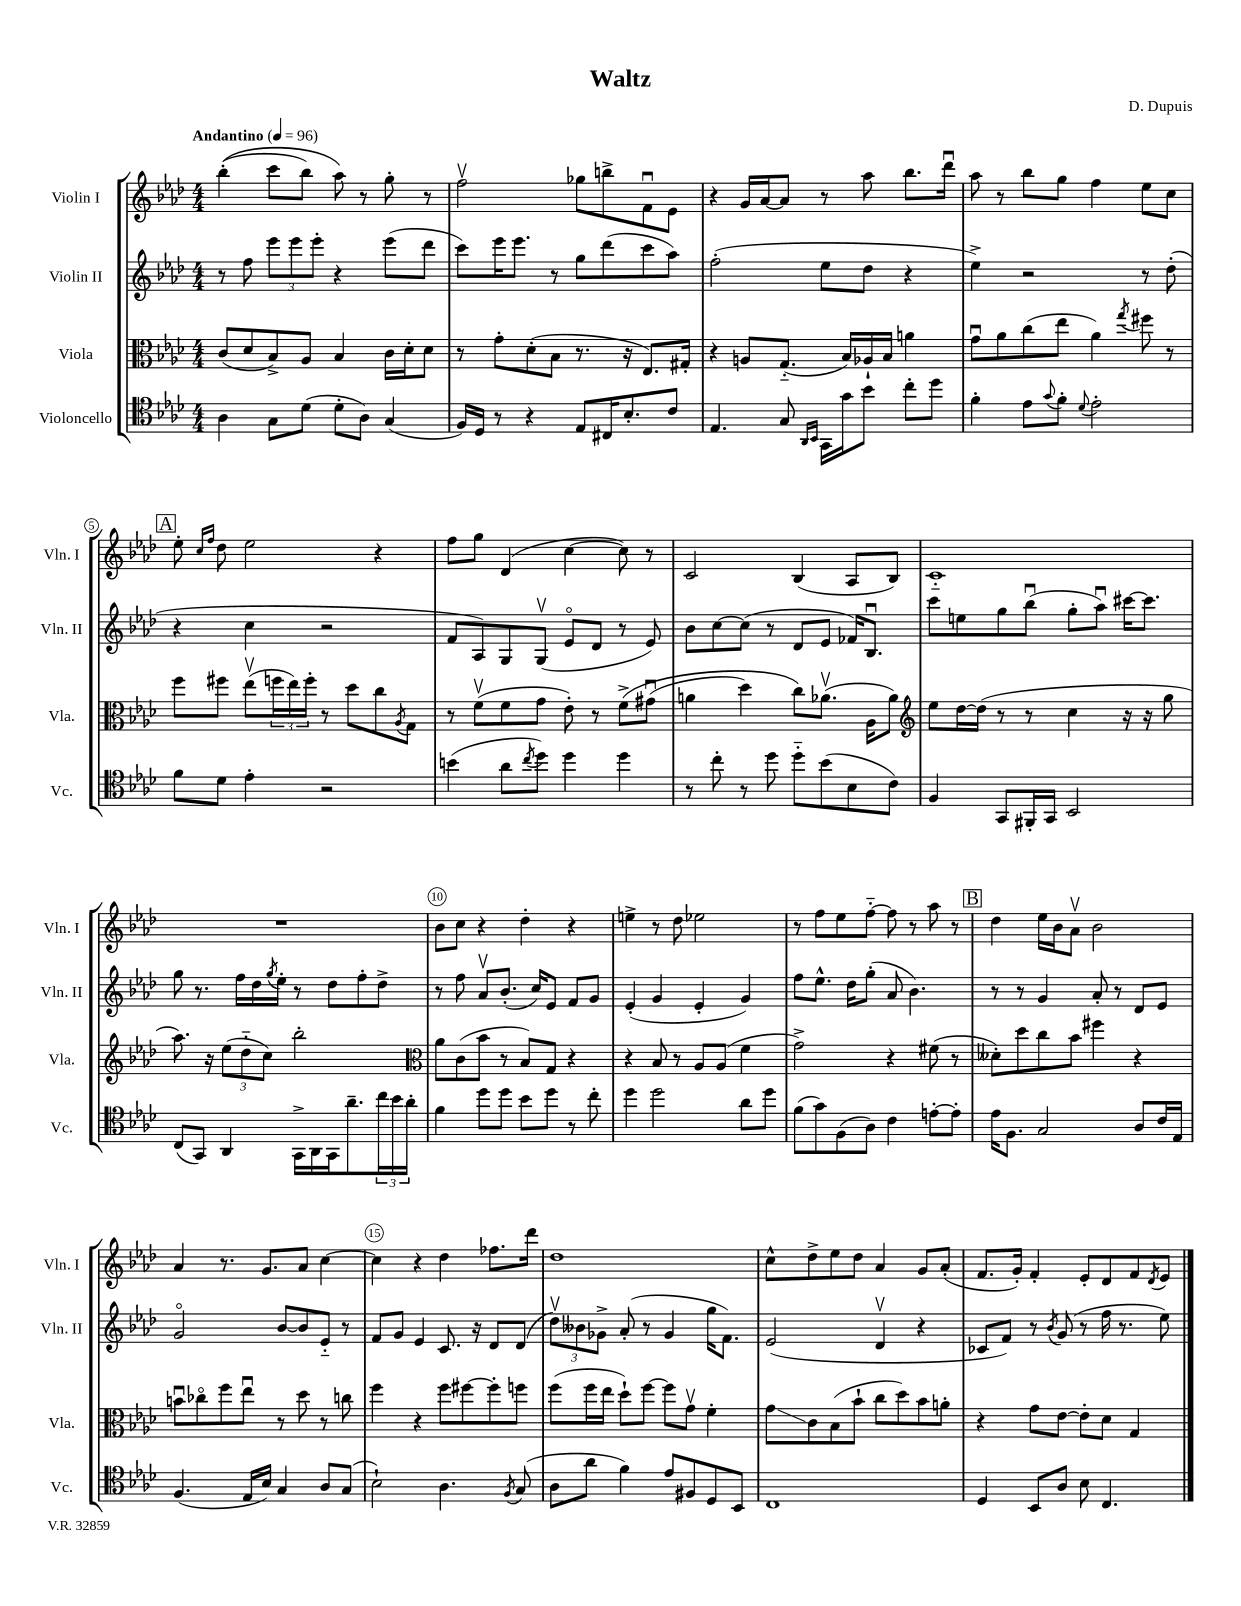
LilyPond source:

\header { title = "Waltz" composer = "D. Dupuis" }
<<
\new StaffGroup <<
\new Staff = "s0" \with { instrumentName = "Violin I" shortInstrumentName = "Vln. I" } {
    \clef treble \key aes \major \numericTimeSignature \time 4/4 \tempo "Andantino" 4 = 96
    bes''4-.(\( c'''8 bes''8) aes''8\) r8 g''8-. r8 |
    f''2\upbow ges''8 b''8-> f'8\downbow ees'8 |
    r4 g'16 aes'16~ aes'8 r8 aes''8 bes''8. des'''16\downbow |
    aes''8 r8 bes''8 g''8 f''4 ees''8 c''8 |
    \mark \markup { \box "A" } ees''8-. \grace { c''16 f''16 } des''8 ees''2 r4 |
    f''8 g''8 des'4( c''4~ c''8) r8 |
    c'2 bes4( aes8 bes8) |
    c'1-_ |
    R1 |
    bes'8 c''8 r4 des''4-. r4 |
    e''4-> r8 des''8 ees''2 |
    r8 f''8 ees''8 f''8~-_ f''8 r8 aes''8 r8 |
    \mark \markup { \box "B" } des''4 ees''16 bes'16 aes'8\upbow bes'2 |
    aes'4 r8. g'8. aes'8 c''4~ |
    c''4 r4 des''4 fes''8. des'''16 |
    des''1 |
    c''8-^ des''8-> ees''8 des''8 aes'4 g'8 aes'8-.( |
    f'8. g'16-.) f'4-. ees'8-. des'8 f'8 \acciaccatura { des'8 } ees'8 \bar "|." |
}
\new Staff = "s1" \with { instrumentName = "Violin II" shortInstrumentName = "Vln. II" } {
    \clef treble \key aes \major \numericTimeSignature \time 4/4
    r8 f''8 \tuplet 3/2 { ees'''8 ees'''8 ees'''8-. } r4 ees'''8( des'''8 |
    c'''8) ees'''16 ees'''8. r8 g''8 des'''8( c'''8 aes''8) |
    f''2-.( ees''8 des''8 r4 |
    ees''4->) r2 r8 des''8-.( |
    \mark \markup { \box "A" } r4 c''4 r2 |
    f'8 aes8) g8 g8\upbow( ees'8\flageolet des'8 r8 ees'8) |
    bes'8 c''8~ c''8( r8 des'8 ees'8 fes'16) bes8.\downbow |
    c'''8 e''8 g''8 bes''8\downbow( g''8-. aes''8\downbow) cis'''16~ cis'''8. |
    g''8 r8. f''16 des''16 \acciaccatura { g''8 } ees''16-. r8 des''8 f''8-. des''8-> |
    r8 f''8 aes'8\upbow bes'8.-.( c''16) ees'8 f'8 g'8 |
    ees'4-.( g'4 ees'4-. g'4) |
    f''8 ees''8.-^ des''16 g''8-.( aes'8 bes'4.) |
    \mark \markup { \box "B" } r8 r8 g'4 aes'8-. r8 des'8 ees'8 |
    g'2\flageolet bes'8~ bes'8 ees'8-_ r8 |
    f'8 g'8 ees'4 c'8. r16 des'8 des'8( |
    \tuplet 3/2 { des''8\upbow) beses'8 ges'8-> } aes'8-.( r8 ges'4 g''16 f'8.) |
    ees'2( des'4\upbow r4 |
    ces'8 f'8) r8 \acciaccatura { bes'8 } g'8( r8 f''16 r8. ees''8) \bar "|." |
}
\new Staff = "s2" \with { instrumentName = "Viola" shortInstrumentName = "Vla." } {
    \clef alto \key aes \major \numericTimeSignature \time 4/4
    c'8( des'8 bes8->) aes8 bes4 c'16 des'16-. des'8 |
    r8 g'8-. des'8-.( bes8 r8. r16 ees8.) gis16-. |
    r4 a8 g8.-_( bes16) aes16-! bes16 a'4 |
    g'8\downbow aes'8 c''8( ees''8 aes'4) \acciaccatura { g''8 } fis''8 r8 |
    \mark \markup { \box "A" } f''8 fis''8 ees''8\upbow( \tuplet 3/2 { f''16 ees''16) f''16-. } r8 des''8 c''8 \acciaccatura { aes8 } g8 |
    r8 f'8\upbow( f'8 g'8 ees'8-.) r8 f'8->\( gis'8\downbow( |
    a'4 des''4) c''8\) aes'8.\upbow( aes16 aes'8) |
    \clef treble ees''8 des''16~ des''16( r8 r8 c''4 r16 r16 g''8 |
    aes''8.) r16 \tuplet 3/2 { ees''8( des''8-_ c''8) } bes''2-. |
    \clef alto aes'8 c'8( bes'8 r8 bes8) g8 r4 |
    r4 bes8 r8 aes8 aes8( f'4 |
    g'2->) r4 fis'8( r8 |
    \mark \markup { \box "B" } deses'8-.) des''8 c''8 bes'8 fis''4 r4 |
    b'8\downbow ces''8\flageolet f''8 ees''8\downbow r8 des''8 r8 c''8 |
    f''4 r4 f''8 fis''8~ fis''8-. f''8 |
    f''8( f''16 ees''16 des''8-!) f''8~ f''8 g'8\upbow f'4-. |
    g'8\glissando c'8 bes8( bes'8-! c''8 des''8) bes'8 a'8-. |
    r4 g'8 ees'8~ ees'8-. des'8 g4 \bar "|." |
}
\new Staff = "s3" \with { instrumentName = "Violoncello" shortInstrumentName = "Vc." } {
    \clef tenor \key aes \major \numericTimeSignature \time 4/4
    aes4 g8 des'8( des'8-. aes8) g4( |
    f16) des16 r8 r4 ees8 cis16 bes8.-. c'8 |
    ees4. g8 \grace { aes,16 bes,16 } g,16 g'16 bes'8 c''8-. des''8 |
    f'4-. ees'8 \appoggiatura { g'8 } f'8-. \appoggiatura { des'8 } ees'2-. |
    \mark \markup { \box "A" } f'8 des'8 ees'4-. r2 |
    b'4( aes'8 \acciaccatura { c''8 } des''8) des''4 des''4 |
    r8 c''8-. r8 des''8 des''8-_ bes'8( bes8 c'8) |
    f4 g,8 fis,16-. g,16 bes,2 |
    c8( g,8) aes,4 g,16-> aes,16 g,16 aes'8.-- \tuplet 3/2 { c''16 bes'16 aes'16-. } |
    f'4 des''8 des''8 bes'8 des''8 r8 c''8-. |
    des''4 des''2 aes'8 des''8 |
    f'8( g'8) f8( aes8) c'4 e'8~-. e'8-. |
    \mark \markup { \box "B" } ees'16 f8. g2 aes8 c'16 ees16 |
    f4.( ees16 bes16) g4 aes8 g8( |
    bes2-!) aes4. \acciaccatura { f8 } g8( |
    aes8 aes'8 f'4) ees'8 fis8 des8 bes,8 |
    c1 |
    des4 bes,8 aes8 bes8 c4. \bar "|." |
}
>>
>>
\layout { \context { \Score \override BarNumber.break-visibility = ##(#f #t #t) barNumberVisibility = #(every-nth-bar-number-visible 5) \override BarNumber.stencil = #(make-stencil-circler 0.1 0.3 ly:text-interface::print) } }
